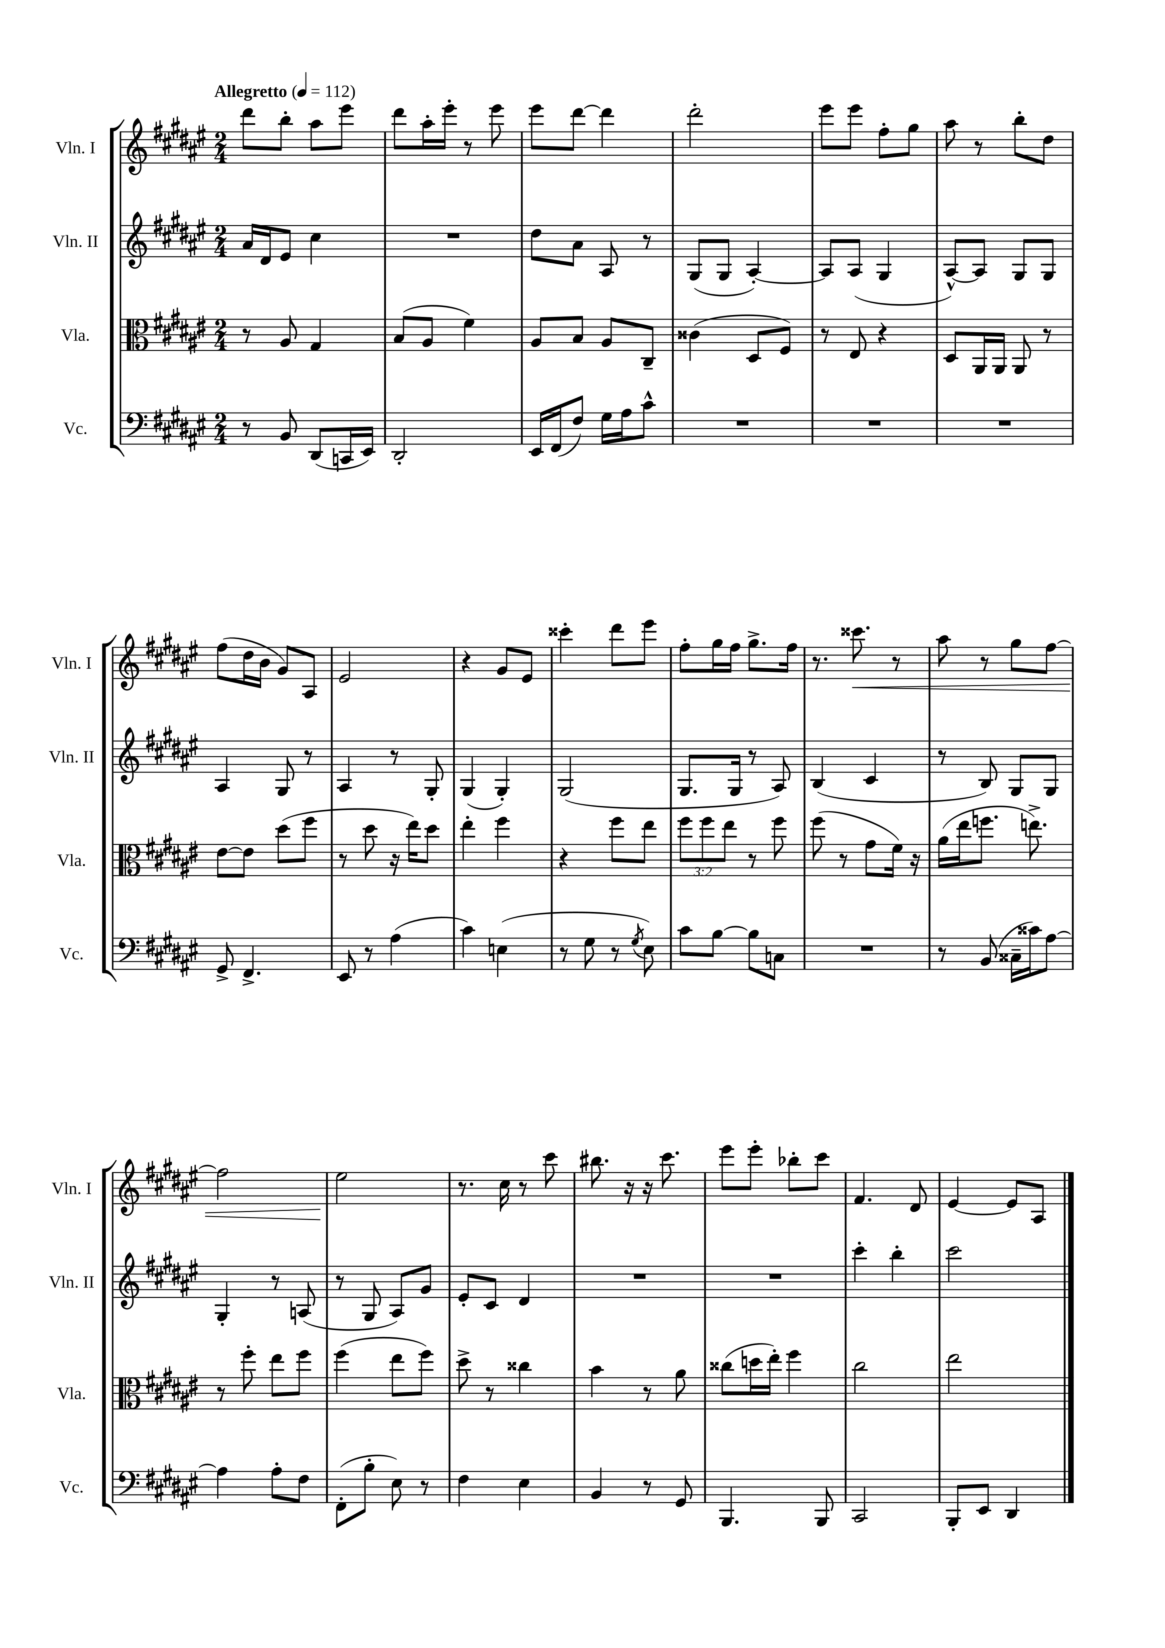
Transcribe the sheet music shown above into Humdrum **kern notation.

**kern	**kern	**kern	**kern
*staff4	*staff3	*staff2	*staff1
*clefF4	*clefC3	*clefG2	*clefG2
*k[f#c#g#d#a#e#]	*k[f#c#g#d#a#e#]	*k[f#c#g#d#a#e#]	*k[f#c#g#d#a#e#]
*M2/4	*M2/4	*M2/4	*M2/4
*MM112	*MM112	*MM112	*MM112
8r	8r	16a#/LL	8ddd#\L
.	.	16d#/J	.
8BB/	8A#/	8e#/J	8bb'\J
(8DD#/L	4G#/	4cc#\	8aa#\L
16CC/L	.	.	8eee#\J
16EE#/JJ)	.	.	.
=	=	=	=
2DD#'/	(8B/L	2r	8ddd#\L
.	8A#/J	.	16aa#'\L
.	.	.	16eee#'\JJ
.	4f#\)	.	8r
.	.	.	8eee#\
=	=	=	=
16EE#/LL	8A#/L	8dd#\L	8eee#\L
(16FF#/J	.	.	.
8F#/J)	8B/J	8a#\J	[8ddd#\J
16G#\LL	8A#/L	8A#/	4ddd#\]
16A#\J	.	.	.
8c#^^\J	8C#~/J	8r	.
=	=	=	=
2r	(4c##\	(8G#/L	2ddd#'\
.	.	8G#/J	.
.	8D#/L	[4A#'/)	.
.	8F#/J)	.	.
=	=	=	=
2r	8r	8A#/]L	8eee#\L
.	8E#/	(8A#/J	8eee#\J
.	4r	4G#/	8ff#'\L
.	.	.	8gg#\J
=	=	=	=
2r	8D#/L	[8A#^^/L)	8aa#\
.	16AA#/L	8A#/]J	8r
.	16AA#/JJ	.	.
.	8AA#/	8G#/L	8bb'\L
.	8r	8G#/J	8dd#\J
=	=	=	=
8GG#^/	[8e#\L	4A#/	(8ff#\L
4.FF#^/	8e#\]J	.	16dd#\L
.	.	.	16b\JJ
.	(8dd#\L	8G#/	8g#/L)
.	8ff#\J	8r	8A#/J
=	=	=	=
8EE#/	8r	4A#/	2e#/
8r	8dd#\	.	.
(4A#\	16r	8r	.
.	16ee#\LK)	.	.
.	8dd#\J	8G#'/	.
=	=	=	=
4c#\)	4ee#'\	(4G#/	4r
(4E\	4ff#\	4G#'/)	8g#/L
.	.	.	8e#/J
=	=	=	=
8r	4r	(2G#/	4ccc##'\
8G#\	.	.	.
8r	8ff#\L	.	8ddd#\L
8qG#/	.	.	.
8E#\)	8ee#\J	.	8eee#\J
=	=	=	=
8c#\L	12ff#\L	8.G#/L	8ff#'\L
.	12ff#\	.	.
[8B\J	.	.	16gg#\L
.	12ee#\J	.	.
.	.	16G#/Jk	16ff#\JJ
8B\]L	8r	8r	8.gg#^\L
8C\J	8ff#\	8A#/)	.
.	.	.	16ff#\Jk
=	=	=	=
2r	(8ff#\	(4B/	8.r
.	8r	.	.
.	.	.	8.ccc##\
.	8g#\L	4c#/	.
.	16f#\Jk)	.	8r
.	16r	.	.
=	=	=	=
8r	(16a#\LL	8r	8aa#\
.	16ee#\J	.	.
(8BB/	8.ff\J	8B/)	8r
16C##~\LL	.	8G#/L	8gg#\L
16c##\J)	8.ee^\)	.	.
[8A#\J	.	8G#/J	[8ff#\J
=	=	=	=
4A#\]	8r	4G#'/	2ff#\]
.	8ff#'\	.	.
8A#'\L	8ee#\L	8r	.
8F#\J	8ff#\J	(8A/	.
=	=	=	=
(8FF#'\L	(4ff#\	8r	2ee#\
8B'\J	.	8G#/	.
8E#\)	8ee#\L	8A#/L)	.
8r	8ff#\J)	8g#/J	.
=	=	=	=
4F#\	8dd#^\	8e#'/L	8.r
.	8r	8c#/J	.
.	.	.	16cc#\
4E#\	4cc##\	4d#/	8r
.	.	.	8ccc#\
=	=	=	=
4BB/	4b\	2r	8.bb#\
.	.	.	16r
8r	8r	.	16r
.	.	.	8.ccc#\
8GG#/	8a#\	.	.
=	=	=	=
4.BBB/	(8cc##\L	2r	8eee#\L
.	16dd\L	.	8eee#'\J
.	16ee#'\JJ)	.	.
.	4ff#\	.	8bb-'\L
8BBB/	.	.	8ccc#\J
=	=	=	=
2CC#/	2cc#\	4ccc#'\	4.f#/
.	.	4bb'\	.
.	.	.	8d#/
=	=	=	=
8BBB'/L	2ee#\	2ccc#\	[4e#/
8EE#/J	.	.	.
4DD#/	.	.	8e#/]L
.	.	.	8A#/J
==	==	==	==
*-	*-	*-	*-
